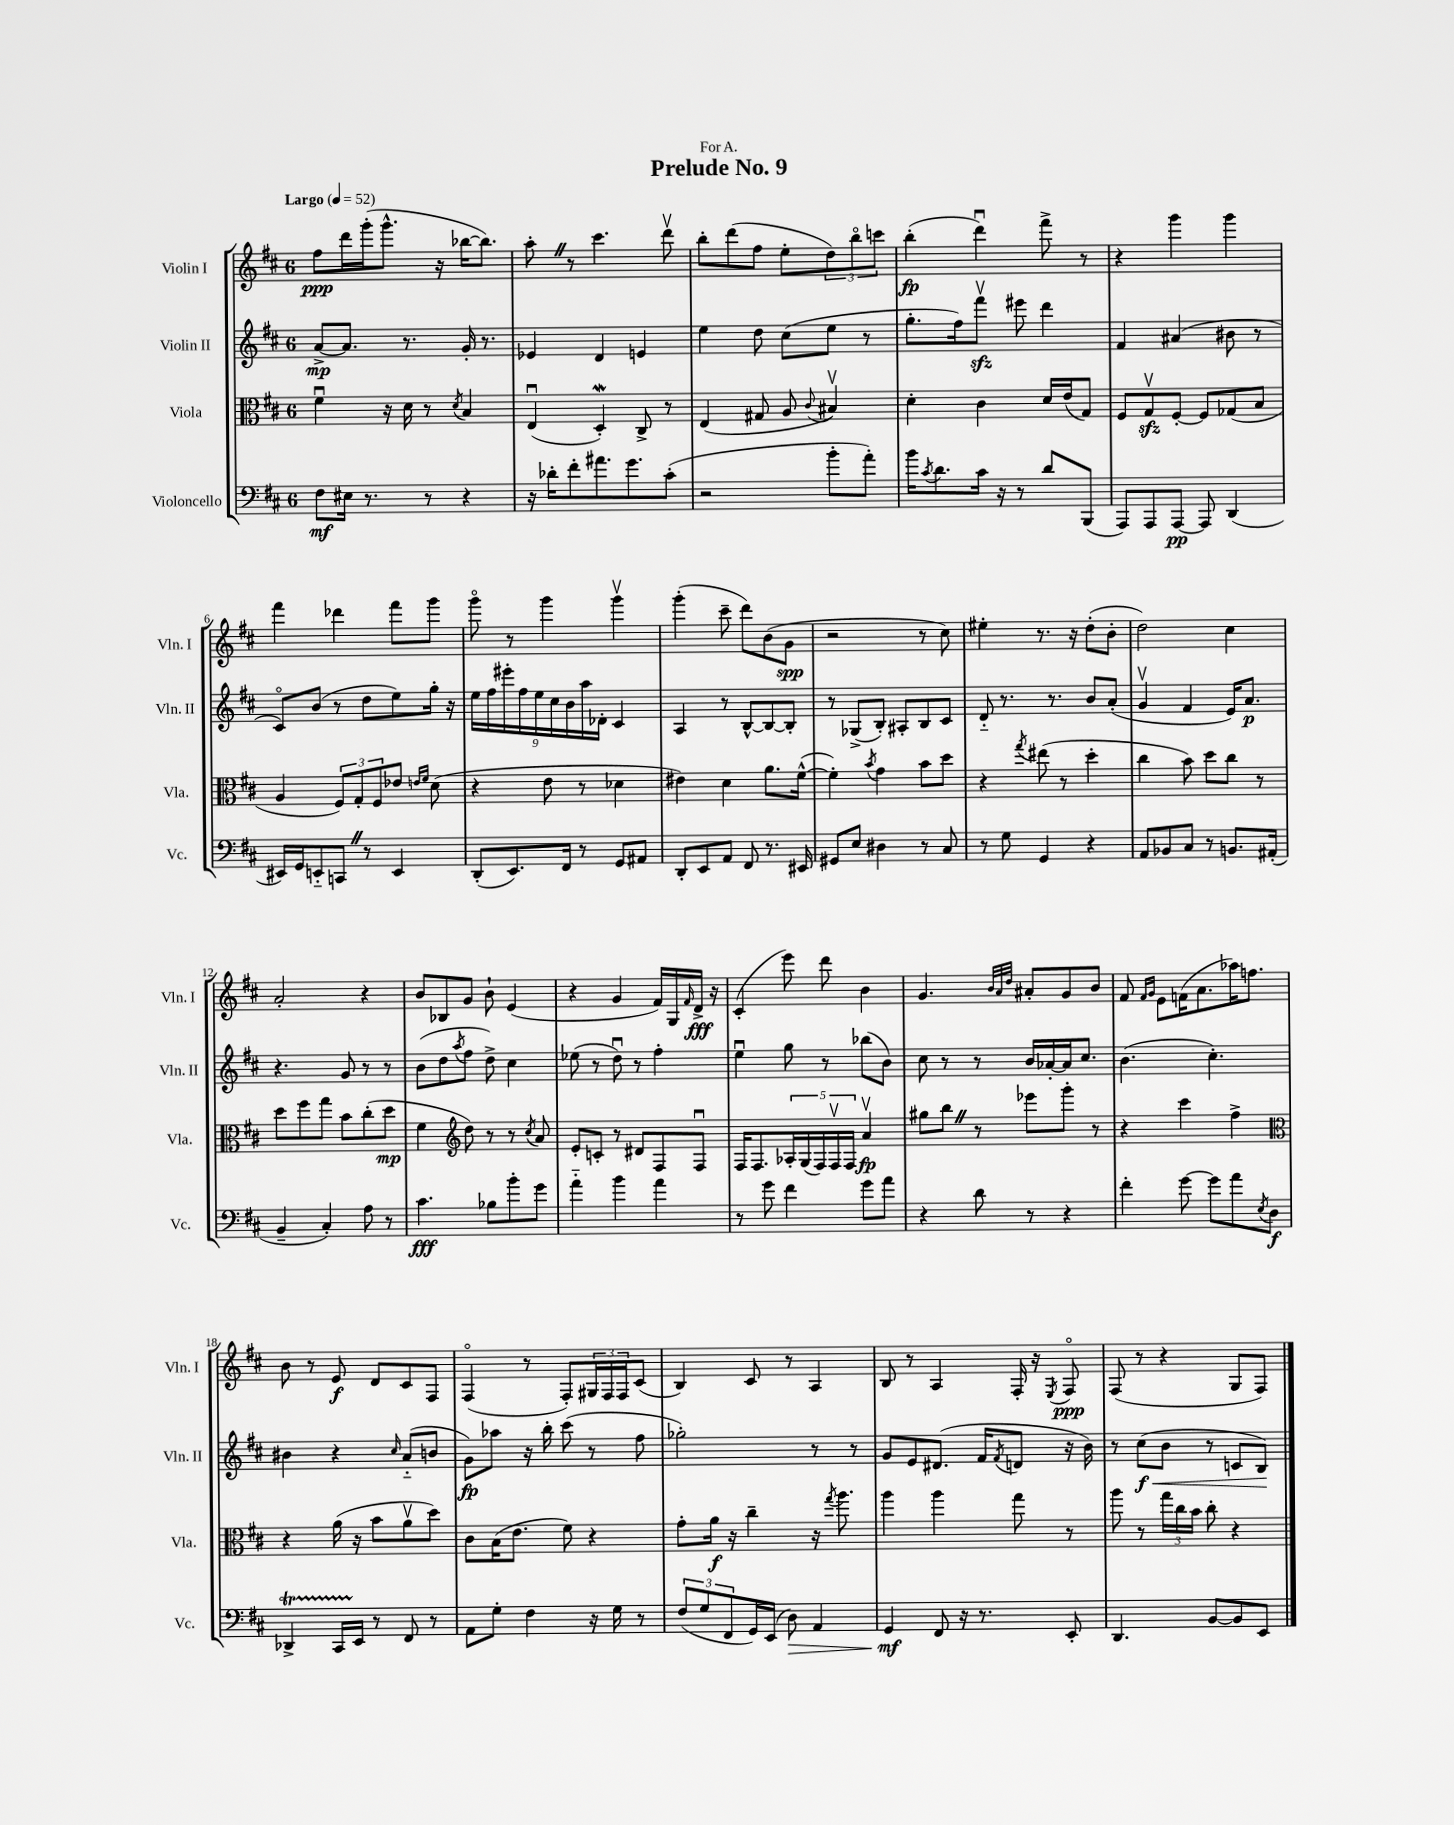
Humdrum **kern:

**kern	**dynam	**kern	**dynam	**kern	**dynam	**kern	**dynam
*part4	*part4	*part3	*part3	*part2	*part2	*part1	*part1
*staff4	*staff4	*staff3	*staff3	*staff2	*staff2	*staff1	*staff1
*I"Violoncello	*	*I"Viola	*	*I"Violin II	*	*I"Violin I	*
*I'Vc.	*	*I'Vla.	*	*I'Vln. II	*	*I'Vln. I	*
*clefF4	*	*clefC3	*	*clefG2	*	*clefG2	*
*k[f#c#]	*	*k[f#c#]	*	*k[f#c#]	*	*k[f#c#]	*
*M6/8	*	*M6/8	*	*M6/8	*	*M6/8	*
*MM52	*	*MM52	*	*MM52	*	*MM52	*
=1	=1	=1	=1	=1	=1	=1	=1
!	!	!	!	!	!	!LO:TX:a:B:t=Largo	!
8F#\L	mf	4f#u\	.	[8a^/L	mp	8ff#\L	ppp
16E#X\Jk	.	.	.	8.a/J]	.	16ddd\L	.
8.r	.	.	.	.	.	(16ggg'\J	.
.	.	16r	.	.	.	8.ggg^^\J	.
.	.	16d\	.	8.r	.	.	.
8r	.	8r	.	.	.	.	.
.	.	.	.	.	.	16r	.
.	.	8qd/	.	.	.	.	.
4r	.	4B/	.	16g'/	.	[16bb-X\KL	.
.	.	.	.	8.r	.	8.bb-\J])	.
=2	=2	=2	=2	=2	=2	=2	=2
16r	.	(4Eu/	.	4e-X/	.	8aa'Z\	.
16d-X'\KL	.	.	.	.	.	.	.
8f#'\	.	.	.	.	.	8r	.
8.a#X\	.	4Dw'/)	.	4d/	.	4.ccc#\	.
8.g\	.	.	.	.	.	.	.
.	.	8C#^/	.	4en/	.	.	.
(8c#'\J	.	8r	.	.	.	8dddv\	.
=3	=3	=3	=3	=3	=3	=3	=3
2r	.	(4E/	.	4ee\	.	8bb'\L	.
.	.	.	.	.	.	(8ddd\	.
.	.	8G#X/	.	8dd\	.	8ff#\J	.
.	.	8A/	.	(8cc#\L	.	8ee'\L	.
.	.	8qqc#/	.	.	.	.	.
8b'\L	.	4B#Xv/)	.	8ee\J	.	12dd\)	.
.	.	.	.	.	.	12bb\	.
8a'\J)	.	.	.	8r	.	.	.
.	.	.	.	.	.	12cccn\J	.
=4	=4	=4	=4	=4	=4	=4	=4
16b\KL	.	4d'\	.	8.gg'\L	.	(4bb'\	fp
8qc#/	.	.	.	.	.	.	.
8.d\	.	.	.	.	.	.	.
.	.	.	.	16ff#\k)	.	.	.
16c#\Jk	.	4c#\	.	8fff#zzv\J	.	4dddu\)	.
16r	.	.	.	.	.	.	.
8r	.	.	.	8eee#X\	.	.	.
8d/L	.	16d/LL	.	4ddd\	.	8fff#^\	.
.	.	(16e/J	.	.	.	.	.
(8BBB/J	.	8G/J)	.	.	.	8r	.
=5	=5	=5	=5	=5	=5	=5	=5
8AAA/L)	.	8F#/L	.	4f#/	.	4r	.
8AAA/	.	8Gzzv/	.	.	.	.	.
[8AAA/J	pp	[8F#'/J	.	(4a#X/	.	4ggg\	.
8AAA/]	.	8F#/L]	.	.	.	.	.
(4DD/	.	(8G-X/	.	8b#X\	.	4ggg\	.
.	.	8B/J	.	8r	.	.	.
!!LO:LB:g=z
=6	=6	=6	=6	=6	=6	=6	=6
16EE#X/LL)	.	4A/	.	8c#/L)	.	4fff#\	.
16GG/J	.	.	.	.	.	.	.
8EEn/	.	.	.	(8b/J	.	.	.
8CCnZ/J	.	12F#/L)	.	8r	.	4ddd-X\	.
.	.	12G'/	.	.	.	.	.
8r	.	.	.	8dd\L	.	.	.
.	.	12F#/	.	.	.	.	.
4EE/	.	8e-X/J	.	8ee\)	.	8fff#\L	.
.	.	16qqen/LL	.	.	.	.	.
.	.	16qqf#/JJ	.	.	.	.	.
.	.	(8d\	.	16gg'\Jk	.	8ggg\J	.
.	.	.	.	16r	.	.	.
=7	=7	=7	=7	=7	=7	=7	=7
(8DD'/L	.	4r	.	18ee\LL	.	8ggg\	.
.	.	.	.	18ff#\	.	.	.
.	.	.	.	18eee#X'\	.	.	.
8.EE/)	.	.	.	.	.	8r	.
.	.	.	.	18ff#\	.	.	.
.	.	.	.	18ee\	.	.	.
.	.	8e\	.	.	.	4ggg\	.
.	.	.	.	18cc#\	.	.	.
16FF#/Jk	.	.	.	.	.	.	.
.	.	.	.	18b\	.	.	.
8r	.	8r	.	.	.	.	.
.	.	.	.	18aa\	.	.	.
.	.	.	.	18d-X'\JJ	.	.	.
8GG/L	.	4d-X\	.	4c#/	.	4gggv\	.
8AA#X/J	.	.	.	.	.	.	.
=8	=8	=8	=8	=8	=8	=8	=8
8DD'/L	.	4e#X\)	.	4A/	.	(4ggg'\	.
8EE/	.	.	.	.	.	.	.
8AA/J	.	4d\	.	8r	.	8ccc#~\	.
8FF#/	.	.	.	[8B^^/L	.	8ddd\L)	.
8.r	.	8.a\L	.	8B/_	.	(8b\	.
.	.	.	.	8B'/J]	.	8g\J	spp
16EE#X/	.	([16f#^^\Jk	.	.	.	.	.
=9	=9	=9	=9	=9	=9	=9	=9
8GG#X/L	.	4f#'\])	.	8r	.	2r	.
8E/J	.	.	.	(8G-X^/L	.	.	.
.	.	8qb/	.	.	.	.	.
4D#X\	.	4g\	.	8B'/J)	.	.	.
.	.	.	.	8A#X'/L	.	.	.
8r	.	8b\L	.	8B/	.	8r	.
8C#/	.	8dd\J	.	8c#/J	.	8cc#\)	.
=10	=10	=10	=10	=10	=10	=10	=10
8r	.	4r	.	8d/	.	4ee#X'\	.
8G\	.	.	.	8.r	.	.	.
.	.	8qgg/	.	.	.	.	.
4GG/	.	(8ee#X\	.	.	.	8.r	.
.	.	.	.	8.r	.	.	.
.	.	8r	.	.	.	.	.
.	.	.	.	.	.	16r	.
4r	.	4dd'\	.	8b/L	.	(8dd'\L	.
.	.	.	.	(8a'/J	.	8b'\J	.
=11	=11	=11	=11	=11	=11	=11	=11
8AA/L	.	4cc#\	.	4gv/	.	2dd\)	.
8BB-X/	.	.	.	.	.	.	.
8C#/J	.	8b\)	.	4f#/	.	.	.
8r	.	8dd\L	.	.	.	.	.
8.BBn/L	.	8cc#\J	.	16e/KL)	.	4cc#\	.
.	.	.	.	8.a/J	p	.	.
.	.	8r	.	.	.	.	.
(16AA#X'/Jk	.	.	.	.	.	.	.
!!LO:LB:g=z
=12	=12	=12	=12	=12	=12	=12	=12
4BB~/	.	8dd\L	.	4.r	.	2a'/	.
.	.	8ff#\	.	.	.	.	.
4C#'/)	.	8gg\J	.	.	.	.	.
.	.	8b\L	.	8g/	.	.	.
8A\	.	(8cc#'\	.	8r	.	4r	.
8r	.	8dd\J	mp	8r	.	.	.
=13	=13	=13	=13	=13	=13	=13	=13
4.c#\	fff	4f#\	.	(8b\L	.	8b/L	.
.	.	.	.	8dd\	.	8B-X/	.
*	*	*clefG2	*	*	*	*	*
.	.	.	.	8qaa/	.	.	.
.	.	8dd\)	.	8ff#\J	.	8g/J	.
8B-X\L	.	8r	.	8dd^\)	.	8b`\	.
8b'\	.	8r	.	4cc#\	.	(4e/	.
.	.	8qcc#/	.	.	.	.	.
8g\J	.	8a/	.	.	.	.	.
=14	=14	=14	=14	=14	=14	=14	=14
4a\	.	8e'/L	.	(8ee-X\	.	4r	.
.	.	8cn'/J	.	8r	.	.	.
4b\	.	8r	.	8ddu\)	.	4g/	.
.	.	8d#X/L	.	8r	.	.	.
4a\	.	8F#/	.	4ff#'\	.	16f#/LL)	.
.	.	.	.	.	.	16G/	.
.	.	.	.	.	.	16qqf#/	.
.	.	8F#u/J	.	.	.	16d^/JJ	fff
.	.	.	.	.	.	16r	.
=15	=15	=15	=15	=15	=15	=15	=15
8r	.	16F#/KL	.	4eeu\	.	(4c#'/	.
.	.	8.F#/	.	.	.	.	.
8g\	.	.	.	.	.	.	.
4f#\	.	20A-X'/L	.	8gg\	.	8eee\)	.
.	.	(20G/	.	.	.	.	.
.	.	20F#/)	.	.	.	.	.
.	.	.	.	8r	.	8ddd\	.
.	.	20F#v/	.	.	.	.	.
.	.	20F#/JJ	.	.	.	.	.
8g\L	.	4av/	fp	(8bb-X\L	.	4b\	.
8a\J	.	.	.	8b\J)	.	.	.
=16	=16	=16	=16	=16	=16	=16	=16
4r	.	8gg#X\L	.	8cc#\	.	4.g/	.
.	.	8bbZ\J	.	8r	.	.	.
8d\	.	8r	.	8r	.	.	.
.	.	.	.	.	.	32qqb/LLL	.
.	.	.	.	.	.	32qqa/	.
.	.	.	.	.	.	32qqdd/JJJ	.
8r	.	8eee-X\L	.	16b/LL	.	8a#X'/L	.
.	.	.	.	[16a-X'/	.	.	.
4r	.	8ggg'\J	.	16a-/J]	.	8g/	.
.	.	.	.	8.cc#/J	.	.	.
.	.	8r	.	.	.	8b/J	.
=17	=17	=17	=17	=17	=17	=17	=17
4f#'\	.	4r	.	(4.b\	.	8f#/	.
.	.	.	.	.	.	16qqf#/LL	.
.	.	.	.	.	.	16qqg/JJ	.
.	.	.	.	.	.	8e\L	.
[8g\	.	4ccc#\	.	.	.	(16fn\K	.
.	.	.	.	.	.	8.a\	.
8g\L]	.	.	.	4.cc#'\)	.	.	.
8a\	.	4ff#^\	.	.	.	16aa-X\K)	.
.	.	.	.	.	.	8.ffn\J	.
8qE/	.	.	.	.	.	.	.
8D\J	f	.	.	.	.	.	.
!!LO:LB:g=z
=18	=18	=18	=18	=18	=18	=18	=18
*	*	*clefC3	*	*	*	*	*
4DD-XT^/	.	4r	.	4b#X\	.	8b\	.
.	.	.	.	.	.	8r	.
16CC#TTT/LL	.	(16a\	.	4r	.	8e/	f
16EE/JJ	.	16r	.	.	.	.	.
8r	.	8b\L	.	.	.	8d/L	.
.	.	.	.	16qqcc#/	.	.	.
8FF#/	.	8av\	.	(8a/L	.	8c#/	.
8r	.	8dd\J)	.	8bn/J	.	8F#/J	.
=19	=19	=19	=19	=19	=19	=19	=19
8AA\L	.	8c#\L	.	8g\L)	fp	(4F#/	.
8G'\J	.	(16B\K	.	8aa-X\J	.	.	.
.	.	8.e\J	.	.	.	.	.
4F#\	.	.	.	16r	.	8r	.
.	.	.	.	16bb'\	.	.	.
.	.	8f#\)	.	(8ccc#\	.	8F#'/L)	.
16r	.	4r	.	8r	.	24G#X/L	.
.	.	.	.	.	.	24F#/	.
16G\	.	.	.	.	.	.	.
.	.	.	.	.	.	24F#/J	.
8r	.	.	.	8ff#\	.	(8c#/J	.
=20	=20	=20	=20	=20	=20	=20	=20
(12F#/L	.	8g'\L	.	2gg-X'\)	.	4B/)	.
12G/	.	.	.	.	.	.	.
.	.	16a\Jk	f	.	.	.	.
12FF#/	.	.	.	.	.	.	.
.	.	16r	.	.	.	.	.
16GG/L)	.	4cc#~\	.	.	.	8c#/	.
(16EE/JJ	.	.	.	.	.	.	.
!	!LO:HP:b	!	!	!	!	!	!
8D\)	>	.	.	.	.	8r	.
4AA/	.	16r	.	8r	.	4A/	.
.	.	8qgg/	.	.	.	.	.
.	.	8.aa\	.	.	.	.	.
.	.	.	.	8r	.	.	.
=21	=21	=21	=21	=21	=21	=21	=21
4GG/	mf	4aa\	.	8g/L	.	8B/	.
.	.	.	.	8e/	.	8r	.
8FF#/	]	4aa\	.	(8.d#X/J	.	4A/	.
16r	.	.	.	.	.	.	.
8.r	.	.	.	16f#/KL	.	.	.
.	.	.	.	8qf#/	.	.	.
.	.	8gg\	.	8dn/J	.	16F#'/	.
.	.	.	.	.	.	16r	.
.	.	.	.	.	.	8qE/	.
8EE'/	.	8r	.	16r	.	8F#/	ppp
.	.	.	.	16b\)	.	.	.
=22	=22	=22	=22	=22	=22	=22	=22
4.DD/	.	8aa\	.	8r	.	(8F#/	.
!	!	!	!	!	!LO:HP:b	!	!
.	.	8r	.	(8cc#\L	< f	8r	.
.	.	24gg\LL	.	8b\J	.	4r	.
.	.	24cc#\	.	.	.	.	.
.	.	24b\JJ	.	.	.	.	.
[8BB/L	.	8cc#'\	.	8r	.	.	.
8BB/]	.	4r	.	8cn/L	.	8G/L	.
8EE/J	.	.	.	8B/J)	.	8F#/J)	.
.	.	.	.	.	[	.	.
==	==	==	==	==	==	==	==
*-	*-	*-	*-	*-	*-	*-	*-
